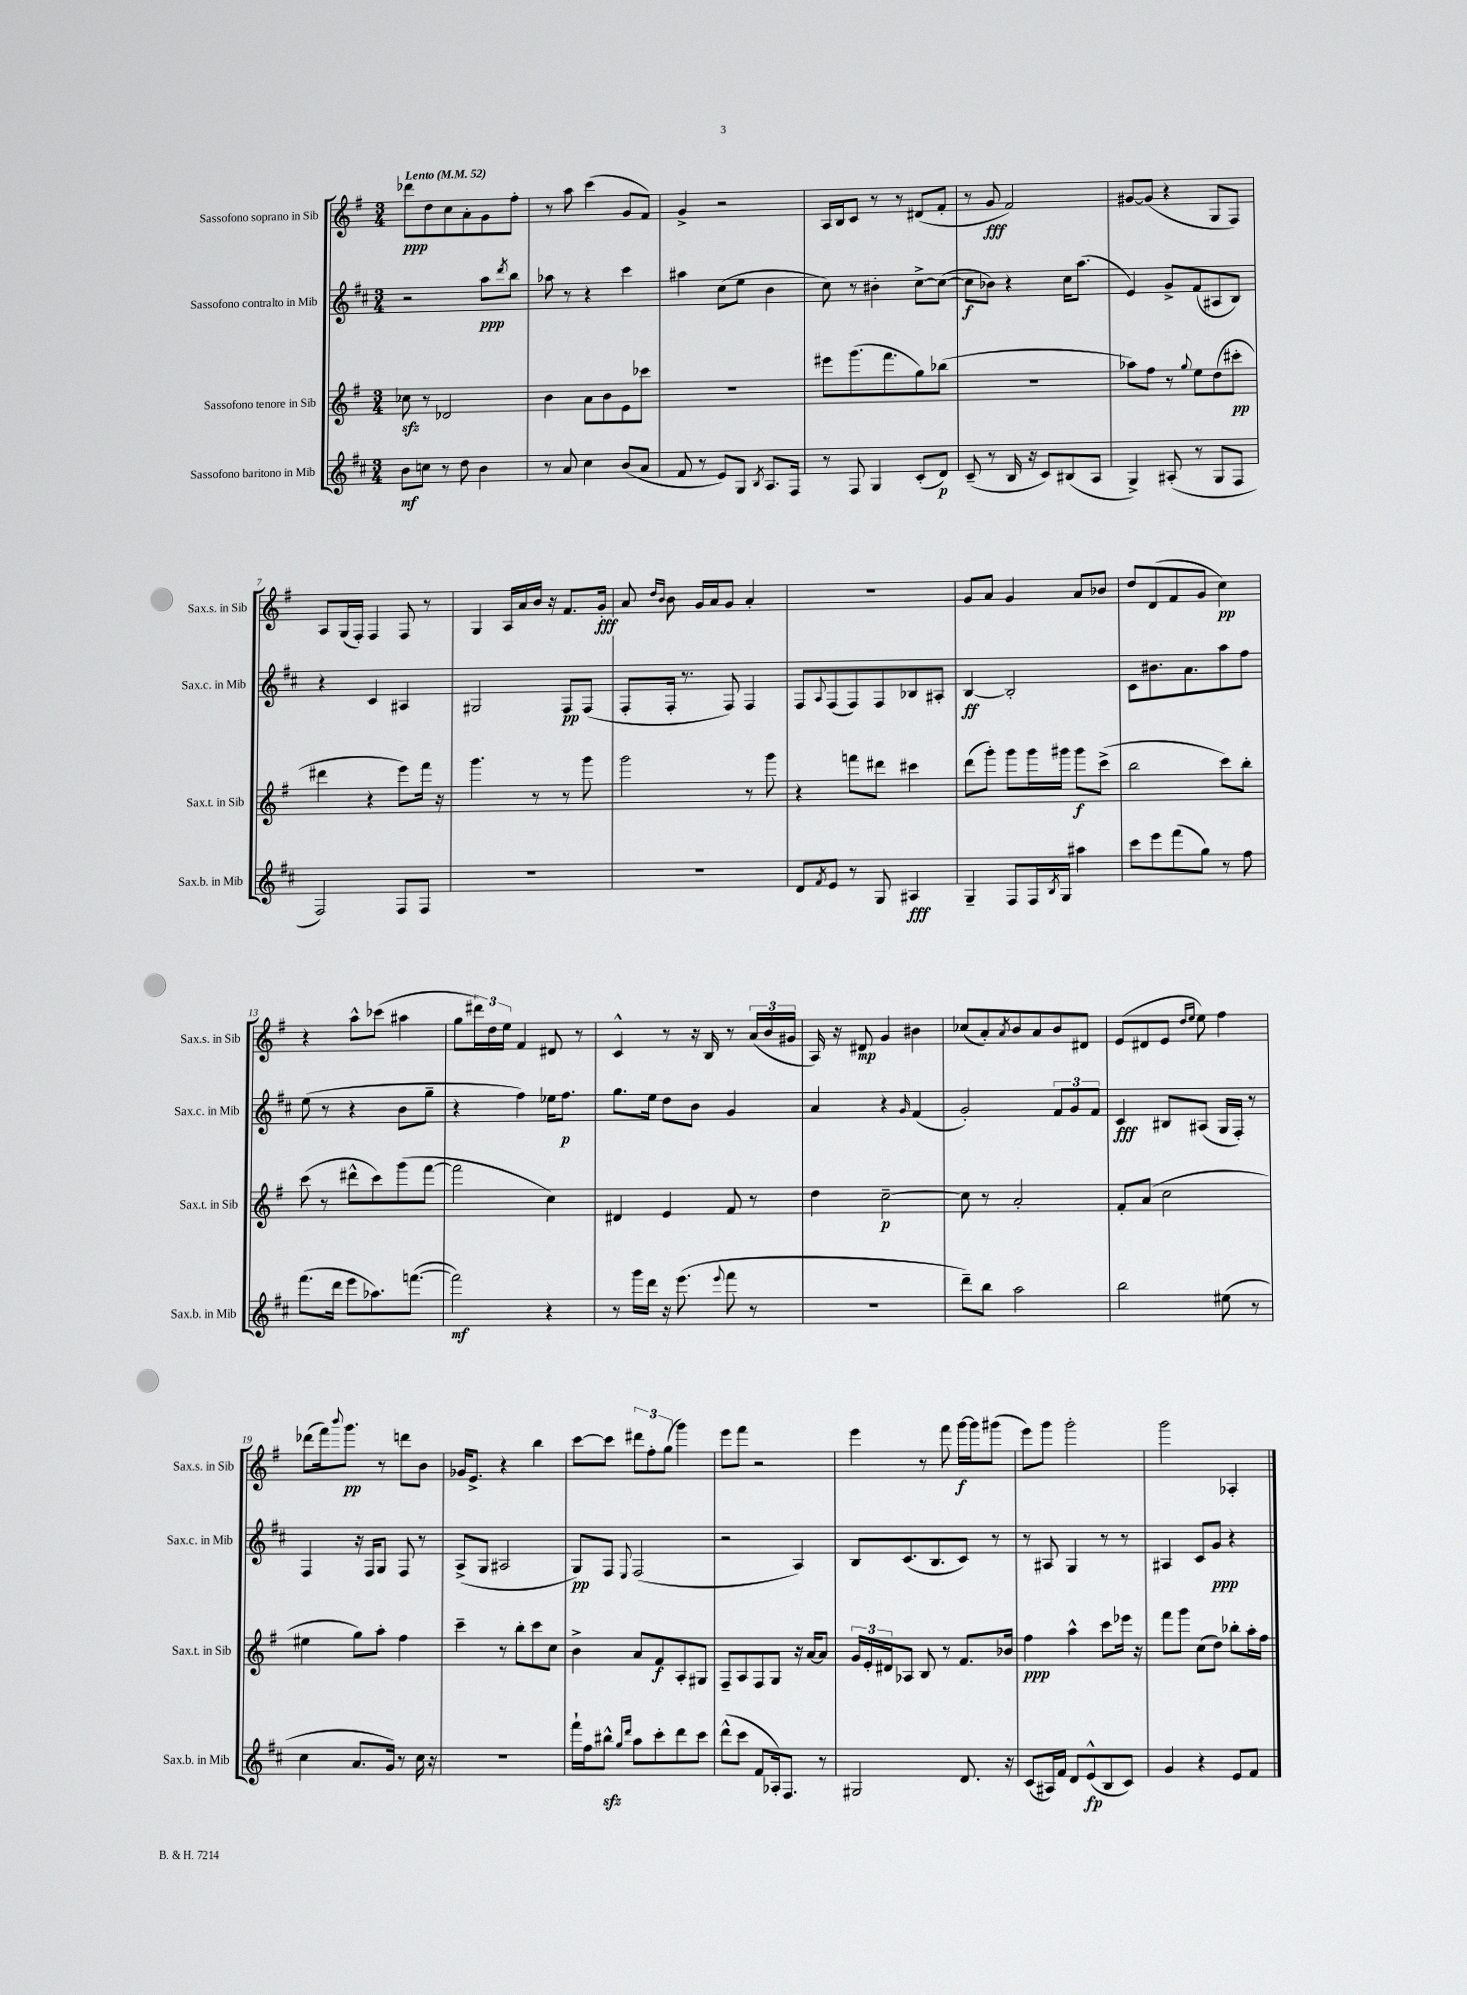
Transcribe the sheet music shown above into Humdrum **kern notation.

**kern	**kern	**kern	**kern
*staff4	*staff3	*staff2	*staff1
*clefG2	*clefG2	*clefG2	*clefG2
*k[f#c#]	*k[f#]	*k[f#c#]	*k[f#]
*M3/4	*M3/4	*M3/4	*M3/4
*MM52	*MM52	*MM52	*MM52
8b	8cc-	2r	8ddd-
8cc	8r	.	8dd
8r	2d-	.	8cc
8dd	.	.	8a'
4b	.	8aa	8g
.	.	8qddd	.
.	.	8bb	8ff#'
=	=	=	=
8r	4b	8aa-	8r
8a	.	8r	8aa
4cc#	8a	4r	(4ccc
.	8b	.	.
(8b	8e	4ccc#	8g
8a	8ccc-	.	8f#)
=	=	=	=
8f#	2.r	4aa#	4g^
8r	.	.	.
8e)	.	(8cc#	2r
8G	.	8ee	.
8qB	.	.	.
8.A	.	4b	.
16F#	.	.	.
=	=	=	=
8r	8eee#	8cc#)	16A
.	.	.	16B
8F#	(8.ggg	8r	8c
4G	.	4b#'	8r
.	8.fff#	.	.
.	.	.	8r
(8c#'	8gg)	[8cc#^	(8d#
8d)	(8bb-	(8cc#_	8f#'
=	=	=	=
(8c#~	2.r	8cc#]	8r
8r	.	8b-)	8g
16B	.	4r	2f#)
16r	.	.	.
8c#)	.	.	.
(8B#	.	16cc#	.
.	.	(8.aa	.
8A	.	.	.
=	=	=	=
4G^)	8aa-)	4e)	[8g#
.	8ff#	.	(8g#]
(8A#'	8r	8g^	4r
.	8qqgg	.	.
8r	8ee	(8f#	.
8G	(8dd	8A#	8G
8F#	8ccc#'	8B)	8F#)
=	=	=	=
2F#)	4ddd#	4r	8A
.	.	.	(16G
.	.	.	16F#')
.	4r	4c#	4F#
8F#	8eee)	4A#	8F#
8F#	16fff#	.	8r
.	16r	.	.
=	=	=	=
2.r	4.ggg	2G#	4G
.	.	.	16A
.	.	.	16a
.	8r	.	16b
.	.	.	16r
.	8r	8F#	8.f#
.	8ggg	(8F#	.
.	.	.	16g'
=	=	=	=
2.r	2ggg	8F#'	8a
.	.	.	16qqdd
.	.	.	16qqb
.	.	16F#'	8b
.	.	8.r	.
.	.	.	16g
.	.	.	16a
.	.	8F#)	8g
.	8r	4F#	4a'
.	8ggg	.	.
=	=	=	=
8d	4r	8F#	2.r
8qf#	.	8qqA	.
8e	.	(8F#	.
8r	8fff	8F#)	.
8G	8ddd#	8F#	.
4A#	4ccc#	8B-	.
.	.	8A#'	.
=	=	=	=
4G~	(8ddd	[4B	8g
.	8ggg')	.	8a
8F#	8ggg	2B']	4g
16F#	16ggg	.	.
8qB	.	.	.
16G	16ggg#	.	.
4aa#	8ggg#	.	8a
.	(8ccc^	.	8b-
=	=	=	=
8ccc#	2bb	8c#	8dd
8eee	.	8.b#	(8d
(8fff#	.	.	8f#
.	.	8.a	.
8gg)	.	.	8g
8r	8ccc)	8aa	4cc)
8ff#	8bb'	8ff#	.
=	=	=	=
(8.fff#	(8ccc	(8ee	4r
.	8r	8r	.
16ddd	.	.	.
8eee	8ddd#^^	4r	8aa^^
8.aa-)	8ccc)	.	(8ccc-
.	(8ggg	8b	4aa#
([8.fff	.	.	.
.	[8fff#	8gg~	.
=	=	=	=
2fff])	2fff#]	4r	8gg
.	.	.	24ddd#)
.	.	.	24dd
.	.	.	24ee
.	.	4ff#)	4f#
4r	4cc)	16ee-	8d#
.	.	8.ff#	.
.	.	.	8r
=	=	=	=
8r	4d#	8.gg	4c^^
16ggg	.	.	.
16ddd	.	16ee	.
16r	4e	8dd	8r
(8.eee	.	.	.
.	.	8b	16r
.	.	.	16B
8qqeee	.	.	.
8fff#	8f#	4g	8r
8r	8r	.	(24a
.	.	.	24b
.	.	.	24g#
=	=	=	=
2.r	4dd	4a	16A)
.	.	.	16r
.	.	.	8d#
.	[2cc~	4r	4g
.	.	16qqg	.
.	.	(4f#	4b#
=	=	=	=
8ddd~)	8cc]	2g')	(8cc-
8bb	8r	.	8a')
.	.	.	8qa
2aa	2a'	.	8b
.	.	.	8a
.	.	12f#	8b
.	.	12g	.
.	.	.	8d#
.	.	12f#	.
=	=	=	=
2bb	8f#'	4c#	(8e
.	(8a	.	8d#
.	2cc	8B#	8e
.	.	.	16qqdd
.	.	.	16qqee
.	.	(8A#	8ee)
(8ee#	.	16G	4ff#
.	.	16F#')	.
8r	.	8r	.
=	=	=	=
4cc#	4ee#	4F#	(8ddd-
.	.	.	16fff#)
.	.	.	8qqbbb
.	.	.	8.ggg
8.a	8gg)	16r	.
.	.	16F#	.
.	8aa'	8G	8r
16g)	.	.	.
8r	4ff#	8F#	8ddd
16cc#	.	8r	8b
16r	.	.	.
=	=	=	=
2.r	4ccc~	(8A^	16g-
.	.	.	8.e^
.	.	8G	.
.	8r	2A#	4r
.	8bb'	.	.
.	8ccc	.	4bb
.	8cc	.	.
=	=	=	=
16fff#`	4b^	8G)	[8ccc
16ff#	.	.	.
8bb#^^	.	8F#	8ccc]
16qqgg	.	.	.
16qqddd	.	8qqE	.
8aa	8a	(2F#	12ddd#
.	.	.	12ff#'
8ccc#'	8f#	.	.
.	.	.	(12gg
8ddd	8A'	.	4ggg)
8ccc#	8G#	.	.
=	=	=	=
(8ddd^^	8F#~	2r	8eee
8ccc#	8A	.	8fff#
8f#	8F#	.	2r
16A-')	8G	.	.
8.F#	.	.	.
.	16r	4A)	.
.	[16a	.	.
8r	8a]	.	.
=	=	=	=
2G#	24g	8B	4eee
.	24e'	.	.
.	24d#	.	.
.	8A-	(8.c#	.
.	8B	.	8r
.	.	8.B	.
.	8r	.	8fff#
8.d	8.f#	8c#)	[16ggg
.	.	.	16ggg]
.	.	8r	(8ggg#
16r	16b-	.	.
=	=	=	=
(8c#	4ff#	8r	8eee)
16A#)	.	8A#	8ggg
16f#	.	.	.
8d	4aa^^	4G	2ggg'
(8e^^	.	.	.
8B	8ccc	8r	.
8c#)	16eee-	8r	.
.	16r	.	.
=	=	=	=
4g	8fff#	4A#	2ggg
.	8ggg	.	.
4r	(8cc	8c#	.
.	8dd)	8g	.
8e	8bb-'	4r	4A-'
8f#	16aa'	.	.
.	16ff#	.	.
==	==	==	==
*-	*-	*-	*-
